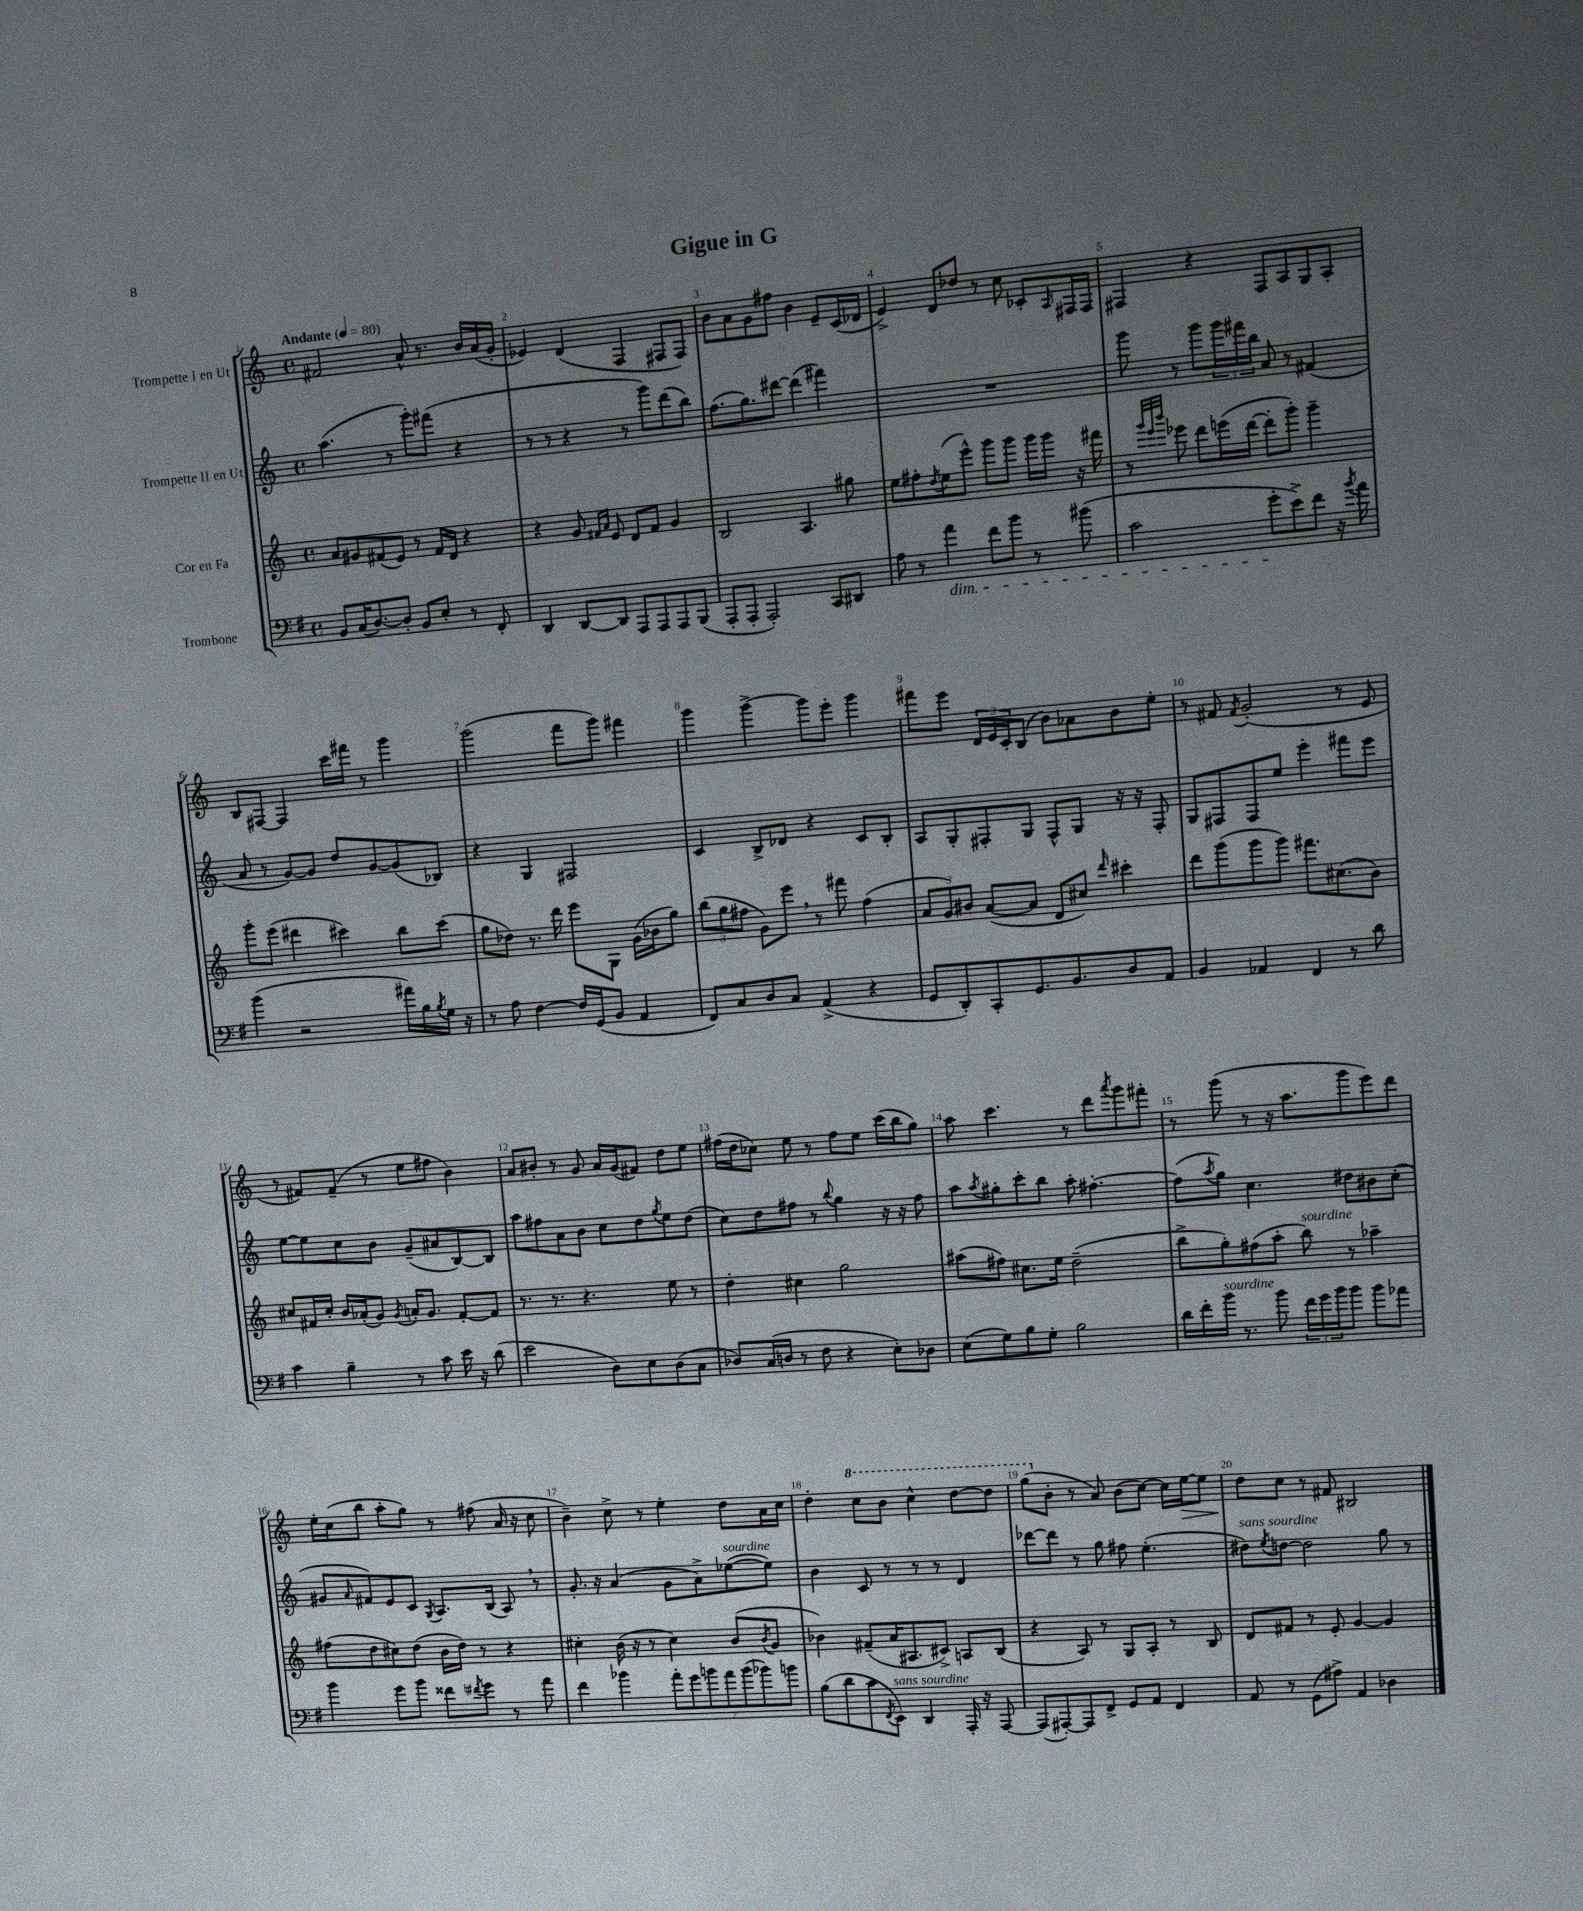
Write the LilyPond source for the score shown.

\header { title = "Gigue in G" }
<<
\new StaffGroup <<
\new Staff = "s0" \with { instrumentName = "Trompette I en Ut" } {
    \clef treble \key c \major \defaultTimeSignature \time 4/4 \tempo "Andante" 4 = 80
    fis'2 a'8-^ r8. b'16 a'16( g'16-. |
    ees'4) d'4( f4 fis8 fis8) |
    b'8 a'8 g'8 fis''8 b'4 e'8-- c'16( des'16 |
    e'4->) d'8 des''8 r8 c''8 ces'8-. \grace { a16 } fis16 fis16 |
    fis4 r4 fis8 a8 g8 a8-. |
    b8 fis8~ fis4 c'''16 fis'''16 r8 g'''4 |
    g'''2( f'''8 g'''8) fis'''4 |
    g'''4 g'''4~-> g'''8 e'''8-. g'''4 |
    fis'''8 e'''8 \tuplet 3/2 { d'16 e'16 c'16-. } b8( b'8) aes'8 b'8 e''8-. |
    r8 fis'8 \acciaccatura { fis'8 } g'2-.( r8 e'8 |
    r8 fis'8) fis'8--( r8 e''8 fis''8 b'4) |
    a'8 bis'8-. r8 g'8 a'16 g'16( fis'8) d''8 e''8 |
    fis''16( d''16 ces''8) e''8 r8 fis''8 e''8 c'''16( b''16 g''8) |
    a''8 c'''4. r8 d'''8 \acciaccatura { a'''8 } g'''8 fis'''8-. |
    r8 g'''8( r8 r16 a''8. g'''8 e'''8) d'''8 |
    e''16-. c''16( b''8 a''8-. g''8) r8 fis''8( a'16 r16 c''8 |
    b'4--) c''8-> r8 e''4-. d''8 a'16 c''16 |
    d''4-. \ottava #1 c'''8 b''8 c'''4-^ d'''8~ d'''8 |
    g'''8( \ottava #0 b'8-. r8 a'8) b'8( c''8~) c''16 e''16~\> e''8 |
    d''8\! c''8 r8 fis'8 bis2 \bar "|." |
}
\new Staff = "s1" \with { instrumentName = "Trompette II en Ut" } {
    \clef treble \key c \major \defaultTimeSignature \time 4/4
    a''4.( r8 g'''8-.) fis'''8( r4 |
    r8 r8 r4 r8 g'''8) d'''8( b''8) |
    f''8.( g''8.) dis'''8~ dis'''4( fis'''4) |
    R1 |
    g'''8 r8 g'''8 \tuplet 3/2 { g'''16 fis'''16 b''16 } a'8 r8 fis'4( |
    a'8 r8 g'8~) g'8 d''8 g'8~ g'8( bes8) |
    r4 g4 fis2 |
    c'4 b8-> des'8 r4 c'8 b8-. |
    a8 g8-. fis8-. g8 fis8-^ g8 r16 r16 fis8-. |
    g8 fis8 fis8 e''8 e'''4-. fis'''8 e'''8 |
    e''8~ e''8 c''8 b'8 g'8--( ais'8 b8~) b8 |
    a''8 fis''8 a'8 b'8 c''8 d''8 \acciaccatura { g''8 } e''8 d''8( |
    c''8) d''8 fis''8 r8 \appoggiatura { b''8 } g''4 r16 r16 fis''8 |
    a''8 \acciaccatura { a''8 } gis''8-. c'''8-. b''8 a''8-. fis''4.~-. |
    fis''8( \acciaccatura { a''8 } g''8) c''4. dis''8 bis'8 c''8-.( |
    gis'8 \grace { a'16 } fis'8) e'8 c'8 \acciaccatura { g8 } a8. b16( a8) \breathe r8 |
    g'8.-. r16 a'4( g'8 a'8->) ees''8~^\markup { \italic "sourdine" }( ees''8) |
    b'4 c'8 r8 r8 r8 d'4 |
    des'''8~ des'''8 r8 g''8 fis''8 e''4.-.( |
    dis''8^\markup { \italic "sans sourdine" }) \acciaccatura { e''8 } d''8~ d''2 g''8 r8 \bar "|." |
}
\new Staff = "s2" \with { instrumentName = "Cor en Fa" } {
    \clef treble \key c \major \defaultTimeSignature \time 4/4
    a'8 gis'8 fis'8( e'8) r8 fis'16 d'16 r4 |
    r4 g'8 \grace { fis'16 a'16 } e'8 d'8 fis'8 g'4 |
    b2 a4. gis''8 |
    e''8 fis''8-. \acciaccatura { d''8 } e''8( e'''8-^) g'''8 g'''8 g'''16 g'''16 r16 fis'''16 |
    r8 \grace { g'''32 e'''32 b'''32 } ees'''8 d'''8 e'''16( d'''16~ d'''8-. g'''8-.) g'''4-- |
    g'''8-. e'''8( dis'''4 cis'''4) b''8 cis'''8( |
    g''8 des''8) r8. d'''16 e'''8 g8 g'16( bes'16 g''8) |
    \tuplet 3/2 { b''8( g''8 fis''8 } g'8) e'''8 \breathe r8 fis'''8 fis''4( |
    \tuplet 3/2 { a'8 g'8) bis'8 } a'8~( a'8 d'8 cis''8) \grace { d'''16 } cis'''4-. |
    d'''8 g'''8( g'''8 g'''8) fis'''8. cis''8.( b'8) |
    cis''8 fis'16 cis''16-. b'16 aes'16-.( g'8) \acciaccatura { g'8 } a'16-. g'8. fis'8~-. fis'8 |
    r8. r8. r4. e''8 r8 |
    d''4-. cis''4 g''2 |
    ais''8( fis''8) cis''8. e''16 d''2--( |
    b''8-> g''8-.) fis''8( a''8-. b''8^\markup { \italic "sourdine" }) r8 aes''4-- |
    fis''8( d''8 cis''8) d''8( b'16 d''16) r8 r4 |
    cis''4-. b'16( r16 r8 cis''4) b'8( \acciaccatura { b'8 } g'8 |
    bes'4) fis'8--( a'16 ais8. cis'8->) a8 b8( |
    r4 a8) r8 g8 a8-. r8 b8 |
    d'8 fis'8 r8 e'8-. g'4~ g'4 \bar "|." |
}
\new Staff = "s3" \with { instrumentName = "Trombone" } {
    \clef bass \key g \major \defaultTimeSignature \time 4/4
    b,8 c16( d8.~) d8-. b,8 e8-. r8 fis,8-. |
    d,4 d,8~ d,8 a,,8 a,,8 a,,8 b,,8( |
    a,,8-. a,,8-. a,,2-.) c,8 dis,8 |
    a8 r8 a'4\dim fis'8 b'8 r8 bis'8( |
    c'2 g'8-.\! e'8->) fis'8 r16 \acciaccatura { b'8 } a'16 |
    b'4( r2 ais'16) b16 \acciaccatura { b8 } g16 r16 |
    r8 a8 fis4~ fis16 g,16( b,8 a,4 |
    fis,8) c8 d8 c8 a,4->( r4 |
    g,8 d,8-.) c,8-. g,8. b,8. d8 a,8 |
    b,4 aes,4 fis,4 r8 d'8 |
    c'4 b4-- r8 c'8 e'16 r16 d'8( |
    e'2 d8) e8 d8( c8 |
    des8) c16( d16 r8 fis8 r4 e8-.) des8 |
    e8( g8) b8 g8-. b2 |
    d'16 fis'16-. b'16^\markup { \italic "sourdine" } r8. b'8 \tuplet 3/2 { fis'16 g'16 b'16 } b'8 b'8 aes'8 |
    b'4 g'8 b'8 fisis'8 \acciaccatura { fis'8 } g'8 r8 a'8 |
    fis'4 bes'4 \tuplet 7/4 { a'8-. g'8 b'8 a'8 b'8( bes'8) b'8 } |
    b8( d'8 c'8 \acciaccatura { fis,8 } e,8^\markup { \italic "sans sourdine" }) d,4 a,,16-. r16 a,,8~ |
    a,,8( ais,,8~-.) ais,,8 fis,8-> g,8 a,8 fis,4 |
    a,8 r8 g,8( ais8->) a,4 des4 \bar "|." |
}
>>
>>
\layout { \context { \Score \override BarNumber.break-visibility = ##(#f #t #t) barNumberVisibility = #all-bar-numbers-visible } }
